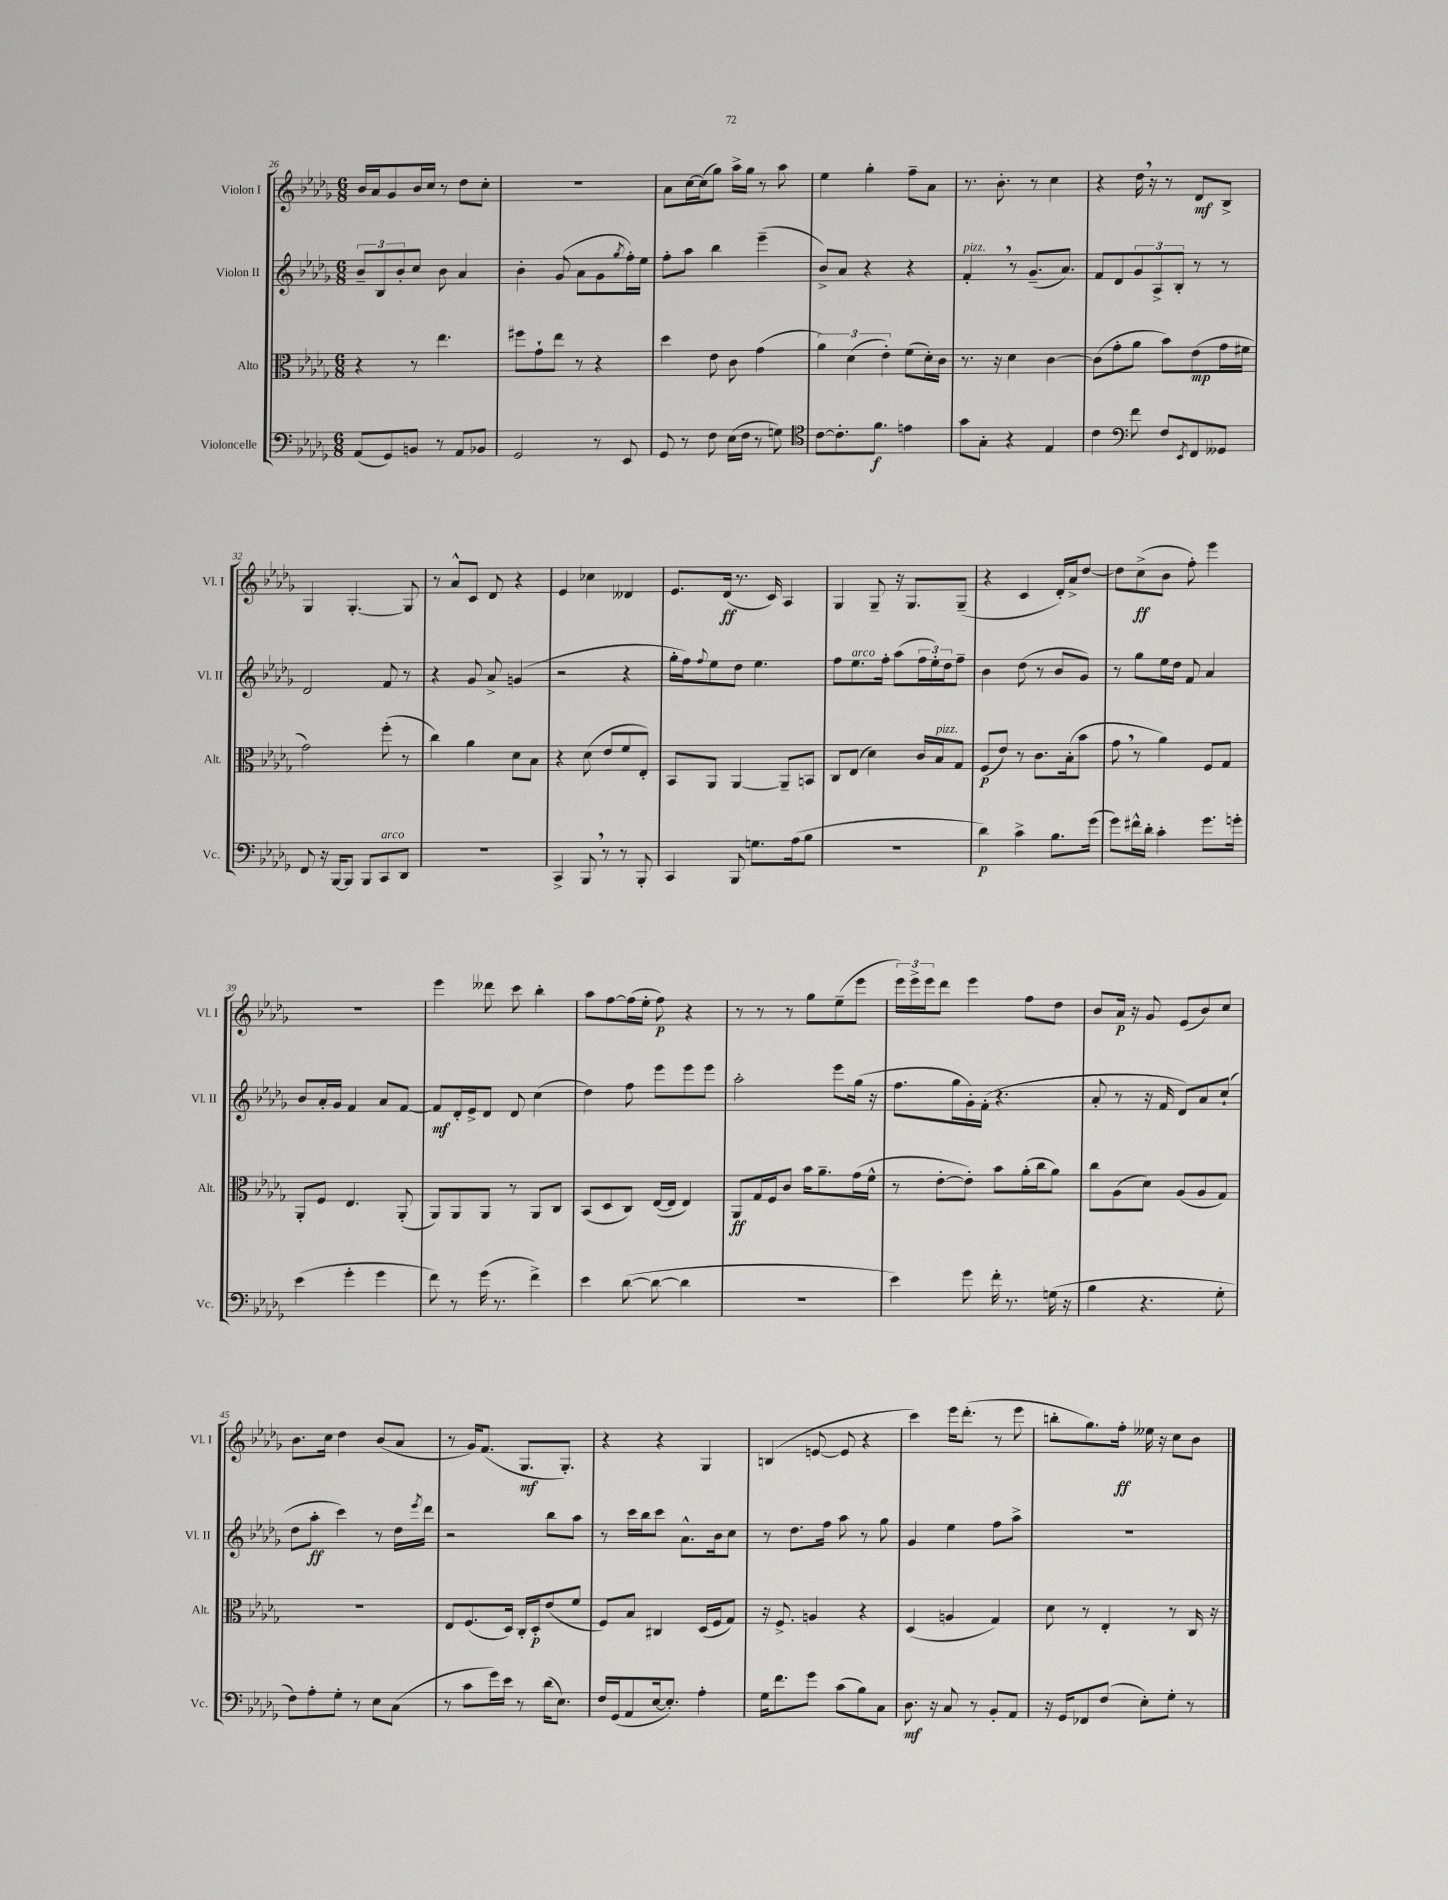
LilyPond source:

<<
\new StaffGroup <<
\new Staff = "s0" \with { instrumentName = "Violon I" shortInstrumentName = "Vl. I" } {
    \clef treble \key des \major \numericTimeSignature \time 6/8
    bes'16 aes'16 ges'8 bes'16 c''16 r8 des''8 c''8-. |
    R2. |
    aes'8 c''16~ c''16( ges''8) aes''16-> ges''16 r8 aes''8 |
    ees''4 ges''4-. f''8-- aes'8 |
    r8. bes'8.-. r8 c''4 |
    r4 des''16 \breathe r16 r8 des'8\mf bes8-> |
    ges4 ges4.~-. ges8 |
    r8 aes'8-^ c'8 des'8 r4 |
    ees'4 ces''4 deses'4 |
    ees'8. des'16\ff( r8. c'16) aes4 |
    ges4 ges8-- r16 ges8. ges8--( |
    r4 c'4 des'16-.) aes'16-> des''8~ |
    des''8 c''8->\ff( bes'8 f''8-.) ees'''4 |
    R2. |
    ees'''4 deses'''8 c'''8 bes''4-. |
    aes''8 f''8~ f''16( ees''16-. f''8\p) r4 |
    r8 r8 r8 ges''8 ees''8--( ees'''8 |
    \tuplet 3/2 { ees'''16) ees'''16-> ees'''16 } des'''8 ees'''4 f''8 des''8 |
    bes'8 aes'16\p r16 ges'8 ees'8( bes'8) c''8 |
    bes'8. c''16 des''4 bes'8( aes'8 |
    r8 ges'16) f'8.( ges8.\mf ges8.-.) |
    r4 r4 ges4 |
    b4( e'8~ e'8 r4 |
    c'''4) ees'''16 des'''8.-.( r8 ees'''8 |
    b''8-. ges''8.) f''16-.\ff eeses''16 r16 c''8 bes'8 \bar "|." |
}
\new Staff = "s1" \with { instrumentName = "Violon II" shortInstrumentName = "Vl. II" } {
    \clef treble \key des \major \numericTimeSignature \time 6/8
    \tuplet 3/2 { bes'8-- bes8 bes'8-. } c''8 bes'8 aes'4 |
    bes'4-. ges'8( aes'8 ges'8 \acciaccatura { ges''8 } f''16-.) ees''16 |
    f''8-. aes''8 bes''4 ees'''4--( |
    bes'8->) aes'8 r4 r4 |
    f'4-.^\markup { \italic "pizz." } \breathe r8 ges'8.--( aes'8.) |
    f'8 des'8 \tuplet 3/2 { ges'8 aes8-> bes8-. } r8 r8 |
    des'2 f'8 r8 |
    r4 ges'8 aes'8-> g'4( |
    r2 r4 |
    ges''16-. f''16) \appoggiatura { f''8 } ees''8 des''8 ees''4. |
    f''8 ees''8.^\markup { \italic "arco" } f''16-. aes''8( \tuplet 3/2 { f''16 ees''16-.) des''16 } f''8-- |
    bes'4 des''8( r8 bes'8 ges'8) |
    r8 ges''8 ees''16 des''16 f'8 aes'4 |
    bes'8 aes'16-. ges'16 f'4 aes'8 f'8~ |
    f'8\mf des'16-. ees'16-> des'8 des'8 c''4( |
    des''4) f''8 ees'''8 ees'''8 ees'''8 |
    aes''2-. ees'''8 ges''16( r16 |
    f''8. ges''16 ges'16-.) f'16-.( r4. |
    aes'8-. r8 r16 f'16 des'8) aes'8 c''8-!( |
    des''8 aes''8-.\ff c'''4) r8 des''16 \acciaccatura { ees'''8 } des'''16 |
    r2 bes''8 aes''8 |
    r8 c'''16 bes''16 c'''8 aes'8.-^ bes'16 c''8 |
    r8 des''8. f''16 aes''8 r8 ges''8 |
    ges'4 ees''4 f''8 aes''8-> |
    r2. \bar "|." |
}
\new Staff = "s2" \with { instrumentName = "Alto" shortInstrumentName = "Alt." } {
    \clef alto \key des \major \numericTimeSignature \time 6/8
    r4 r8 ees''4. |
    fis''8 ges'8-! ees''8 r8 r4 |
    des''4 ees'8 c'8 ges'4( |
    \tuplet 3/2 { aes'4) des'4( ees'4-.) } f'8( des'16-.) c'16 |
    r8. r16 des'4 c'4~ |
    c'8( ges'8-. aes'8 bes'8) ees'8\mp( ges'16 fis'16 |
    ges'2) f''8-.( r8 |
    c''4) aes'4 des'8 bes8 |
    r4 des'8( ees'8 f'8 ees8-.) |
    bes,8 aes,8 aes,4~ aes,8-- b,8 |
    c8 ees8( des'4) c'16 bes16^\markup { \italic "pizz." } ges8 |
    f8\p( ees'8) r8 c'8. bes16-.( bes'8 |
    ges'8 \breathe r8 aes'4) f8 ges8 |
    aes,8-. f8 ees4. aes,8-.( |
    aes,8) aes,8 aes,8 r8 aes,8 c8 |
    bes,8( des8 c8) ees16~( ees16 ees4) |
    aes,8\ff ges16 f16 c'8 bes'16 aes'8.-- ges'16( f'16-^ |
    r8 ees'8~-. ees'8-.) bes'8 aes'16-.( c''16 aes'8) |
    c''8 aes8( des'8) aes8( aes8 ges8) |
    R2. |
    ees8 f8.( des16) c16-. des16-.\p ees'8( f'8 |
    f8) bes8 cis4 des16( f16 ges8) |
    r16 f8.-> a4 r4 |
    des4( a4 ges4) |
    des'8 r8 ees4-. r8 c16 r16 \bar "|." |
}
\new Staff = "s3" \with { instrumentName = "Violoncelle" shortInstrumentName = "Vc." } {
    \clef bass \key des \major \numericTimeSignature \time 6/8
    aes,8( ges,8) b,8 r8 aes,8 bes,8 |
    ges,2 r8 ees,8 |
    ges,8 r8 f8 ees16( f16 r8 g8) |
    \clef tenor c'8~ c'8.-. f'8.\f e'4 |
    ges'8 ges8-. r4 ees4 |
    c'4 \clef bass f'8 f8 \acciaccatura { ees,8 } f,8 geses,8 |
    f,8 r16 bes,,16~ bes,,8 bes,,8 c,8^\markup { \italic "arco" } des,8 |
    R2. |
    c,4-> bes,,8 \breathe r8 r8 bes,,8-. |
    c,4 bes,,8 g8. aes16( bes8 |
    R2. |
    des'4\p) c'4-> bes8. ges'16( |
    ges'8) fis'16-^ des'16-. c'4-. ges'8. g'16-. |
    ees'4( ges'4-. ges'4 |
    f'8) r8 ges'16( r8. f'4->) |
    ees'4 des'8~( des'8~ des'4 |
    R2. |
    ees'4) ges'8 f'16-. r8. g16( r16 |
    bes4 r4. ges8-. |
    f8) aes8-. ges8-. r8 ees8 c8( |
    r8 c'8 ges'16) ees'16 r8 des'16( ees8.) |
    f16 ges,16( aes,8 ees16~ ees8.-.) aes4-. |
    ges16 f'8. ges'8 c'8( bes8) c8 |
    des8.\mf r16 c8 r8 bes,8-. aes,8 |
    r16 ges,16 fes,8 f8( ees8-.) ges8-. r8 \bar "|." |
}
>>
>>
\layout { \context { \Score currentBarNumber = #26 } }
